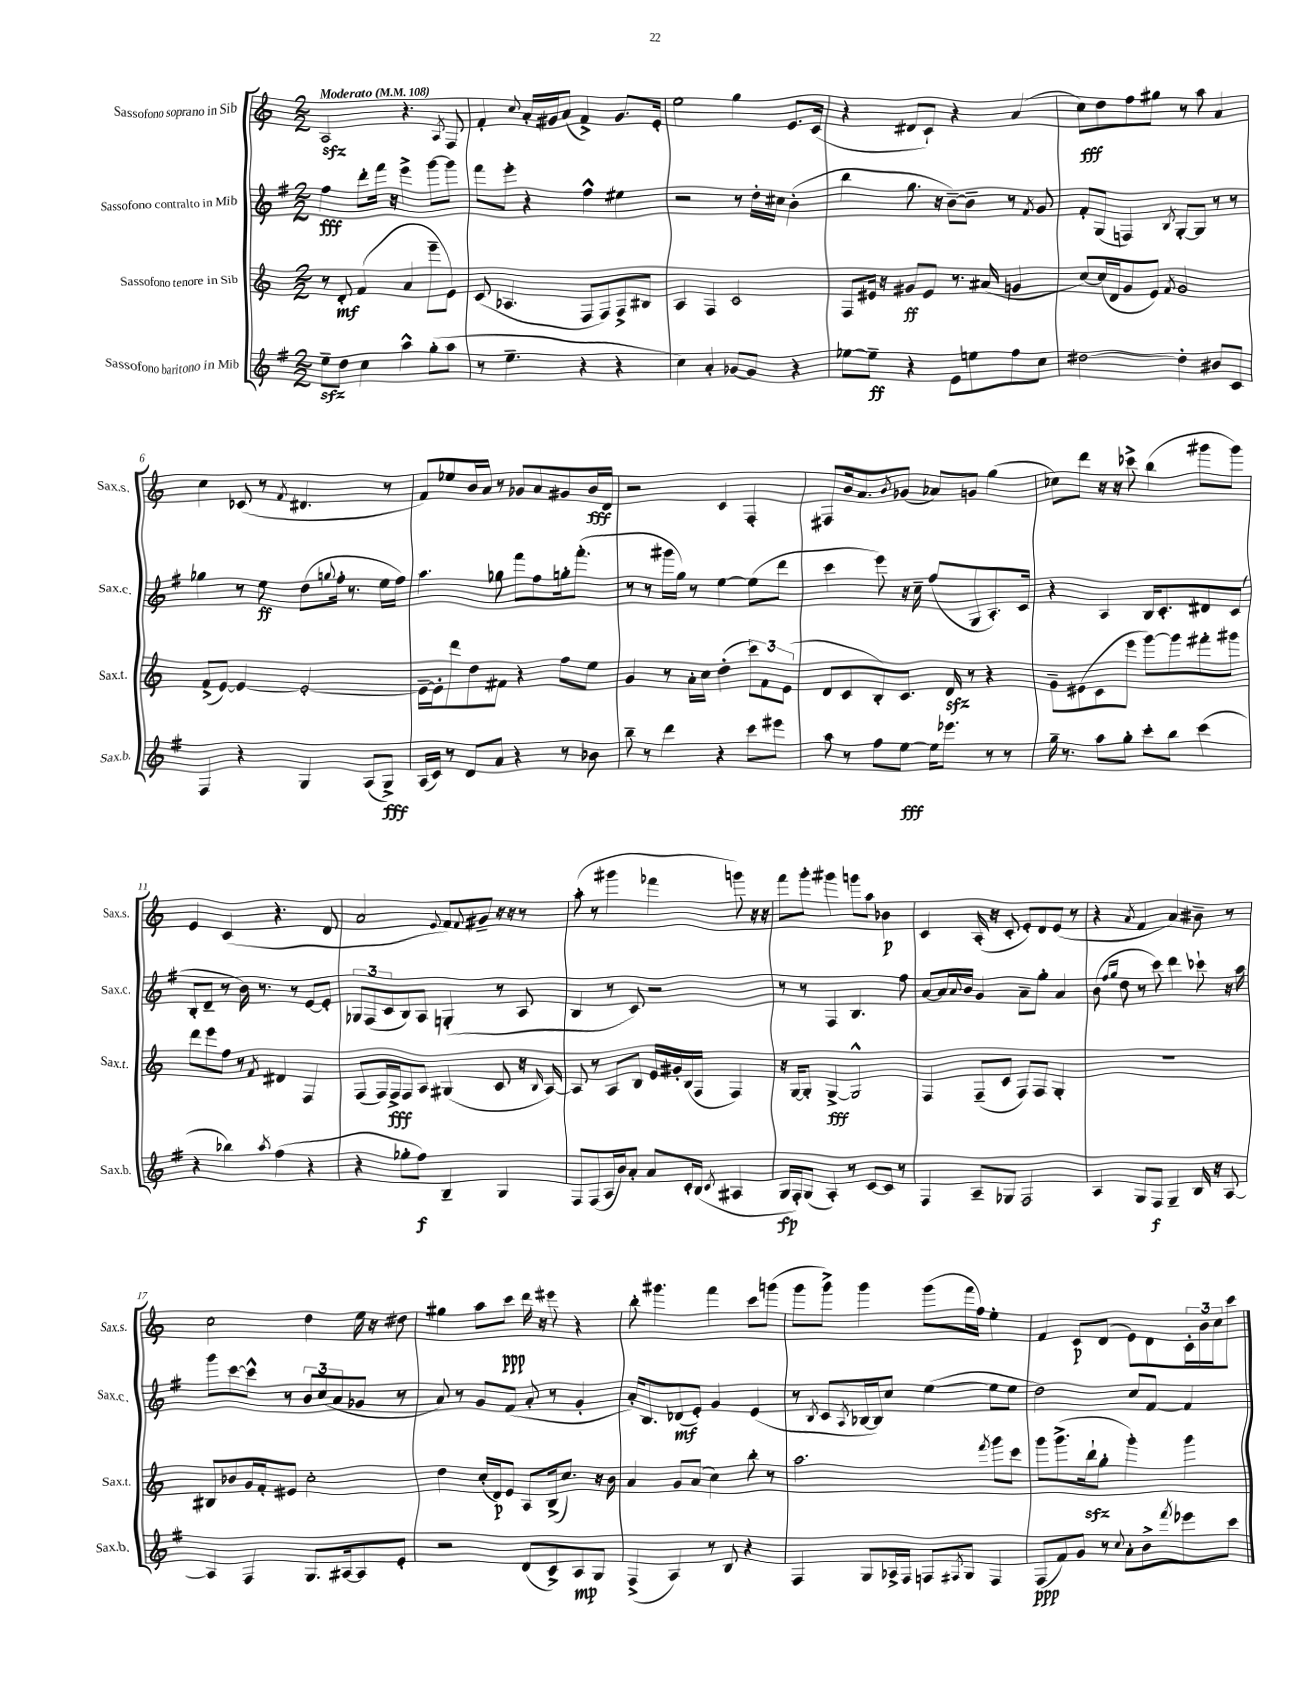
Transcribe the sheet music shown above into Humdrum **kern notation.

**kern	**kern	**kern	**kern
*staff4	*staff3	*staff2	*staff1
*clefG2	*clefG2	*clefG2	*clefG2
*k[f#]	*k[]	*k[f#]	*k[]
*M2/2	*M2/2	*M2/2	*M2/2
*MM108	*MM108	*MM108	*MM108
8ee~	8r	4ff#	2A
8dd	8d'	.	.
4cc	(4f	8ddd'	.
.	.	16fff#	.
.	.	16r	.
4aa^^	4a	4eee^	4.r
(8gg'	8eee~	[8ggg	.
.	.	.	8qA
8aa	8e)	8ggg]	8F
=	=	=	=
8r	(8c	8fff#	4f'
4.ee~	4.A-	8eee'	.
.	.	.	8qqcc
.	.	4r	16a'
.	.	.	16g#
.	.	.	(8a
4r	8F	4ff#^^	4f^)
.	8F)	.	.
4r	8F^	4ee#	8.g#
.	8B#	.	.
.	.	.	16e'
=	=	=	=
4cc)	4A	2r	2ee
4a'	4F	.	.
[8g-	2c	8r	4gg
8g-]	.	16dd'	.
.	.	16cc#	.
4r	.	(4b'	8.e
.	.	.	(16c
=	=	=	=
[8ee-	8F	4bb	4r
8ee-~]	16e#	.	.
.	16r	.	.
4r	8g#	8.gg	8d#
.	8e#	.	8c`)
.	.	16r	.
8e	8.r	[8b~)	4r
8ee	.	8b~]	.
.	(16a#	.	.
8ff#	4g	8r	(4a
.	.	8qf#	.
8cc	.	8g	.
=	=	=	=
[2dd#	[8cc)	8f#'	8cc)
.	(16cc]	(8G	8dd
.	16d	.	.
.	8g	4F)	8ff
.	8e)	.	8gg#
.	8qf	8qB	.
4dd#']	2g	[8G'	8r
.	.	8G]	8aa
8b#	.	8r	4a
8c	.	8r	.
=	=	=	=
4F#	(8f^	4gg-	4cc
.	[8e)	.	.
4r	4e_	8r	(8c-
.	.	8ee	8r
.	.	.	8qf
4G	2e'_	(8dd	4.d#
.	.	8qqgg	.
.	.	16ff#'	.
.	.	8.r	.
(8A	.	.	.
8G^)	.	16ee	8r
.	.	16ff#)	.
=	=	=	=
(16A	16e~_	4.aa	8f)
16c)	16e']	.	.
8r	8ddd	.	8ee-
8d	8dd	.	16b
.	.	.	16a
8a	8f#	8gg-	8r
4r	4r	8fff#	8g-
.	.	8ff#	8a
8r	8ff	16gg'	8g#
.	.	(8.fff#'	.
8b-	8ee	.	16b
.	.	.	16d
=	=	=	=
8bb~	4g	8r	2r
8r	.	8r	.
4ddd	8r	16ggg#	.
.	.	16gg)	.
.	16a'	8r	.
.	16cc	.	.
4r	(4dd'	[4ee	4c
8ccc	12ccc)	(8ee]	4F'
.	12f	.	.
8eee#	.	8ddd	.
.	(12e	.	.
=	=	=	=
8aa	8d	4ccc	8F#
8r	8c	.	16b
.	.	.	8.a
8ff#	8B')	8eee)	.
.	.	.	8qb
[8ee	8.c	16r	(8g-
.	.	16cc~	.
16ee]	.	(8ff#	8a-)
8.eee-	16d	.	.
.	8r	8G	8g
8r	4r	8.A')	(4gg
8r	.	.	.
.	.	16c	.
=	=	=	=
16gg~	8g~	4r	8cc-)
8.r	.	.	.
.	(8e#	.	8ddd
8aa	8c	4A	16r
.	.	.	16r
8gg'	8eee	.	8ccc-^
8ccc'	[8ggg)	16B	(4bb
.	.	8.c'	.
8bb	8ggg]	.	.
(4ccc	8fff#'	8d#	8ggg#
.	8ggg#	(8c	8ggg#)
=	=	=	=
4r	8ddd	8B'	4e
.	8eee	8d~	.
4bb-)	8ff	8r	(4c
.	8r	16b)	.
.	.	8.r	.
8qaa	8qf	.	.
(4ff#	4d#	.	4.r
.	.	8r	.
4r	4F	[8e	.
.	.	8e']	8d
=	=	=	=
4r	(8F	12G-	2a
.	.	(12F#	.
.	16F)	.	.
.	.	12c	.
.	16F^	.	.
8gg-'	8F	8B)	.
8ff#)	8A	8A	.
.	.	.	8qqe
4B~	(4G#	(4G'	8f)
.	.	.	8qqf
.	.	.	8g#~
4G	8c	8r	16r
.	.	.	16r
.	16r	8A	8r
.	16qqB	.	.
.	[16A)	.	.
=	=	=	=
8F#	8A]	4B	(8aa'
(8F#	8r	.	8r
16A	8A	8r	4ggg#
16b)	.	.	.
8a'	8B	8c)	.
8a	16e	2r	4fff-
.	16g#'	.	.
16c'	(16B	.	.
(16B	16F	.	.
8qc	.	.	.
4A#	4F)	.	8ggg)
.	.	.	16r
.	.	.	16r
=	=	=	=
16G	16r	8r	8fff
16F#')	[16G	.	.
(8G	8G']	8r	8ggg'
4A')	[4G^	4F#	4ggg#
8r	2G^^]	4.B	8ggg
[8c	.	.	8aa
8c]	.	.	4b-
8r	.	8ff#	.
=	=	=	=
4F#	4F	[8a	4c
.	.	16a]	.
.	.	8qqa	.
.	.	16b	.
8A~	(8F~	4g	(16A'
.	.	.	16r
8G-	8c	.	8c'
2F#	8F)	8a~	8e')
.	8F	8gg'	8d
.	4G'	4a	(8e
.	.	.	8r
=	=	=	=
4A	1r	(8b	4r
.	.	16qqff#	.
.	.	16qqgg	.
.	.	8dd	.
.	.	.	8qa
8G	.	8r	4f
8F#	.	8ccc)	.
4G~	.	4ddd	4a)
16B	.	8ccc-`	8b#~
16r	.	.	.
[8A	.	16r	8r
.	.	16aa	.
=	=	=	=
4A]	8B#	8ggg	2cc
.	8b-	[8ccc	.
4F#	16g	8ccc^^]	.
.	16f'	.	.
.	8e#	8r	.
8.G	2cc'	12b	4dd
.	.	(12cc	.
.	.	12a	.
[16A#	.	.	.
8A#]	.	8g-	16ee
.	.	.	16r
8e'	.	8r	8dd#
=	=	=	=
2r	4dd	8a)	4gg#
.	.	8r	.
.	(16cc'	8g	8aa
.	16d)	.	.
.	8e	(8f#	8ccc
(8d	8A	8a'	16ddd
.	.	.	16r
8c^)	(16B^	8r	8eee#
.	8.cc)	.	.
8A	.	4g'	4r
8G	16r	.	.
.	16b	.	.
=	=	=	=
(4F#^	4a	16a')	8bb'
.	.	8.B	.
.	.	.	4.ggg#
4A)	8g	(8d-	.
.	(8a	8e')	.
8r	4cc)	4g	4fff
8B	.	.	.
4r	8bb'	(4e	8ccc
.	8r	.	(8ggg
=	=	=	=
4F#	2.aa	8r	8ggg
.	.	8qB	.
.	.	8c	8ggg^)
.	.	8qA	.
8G	.	[16B-	4ggg
.	.	16B-])	.
16A-^	.	8cc	.
16F#	.	.	.
8F	.	([4ee	(8ggg
8qF#	.	.	.
8G	.	.	16fff
.	.	.	16ff)
.	8qfff	.	.
4F#	8ggg	8ee]	4ee'
.	8ccc	8ee	.
=	=	=	=
(8F#	8ggg	2dd)	4f
8f#)	(8.ggg^	.	.
8g	.	.	8c
.	16bb`	.	.
8r	8gg'	.	(8d
8qqcc	.	.	.
8a'	4ggg')	8cc	8e)
8b^	.	[8f#	8d
8qfff#	.	.	.
8eee-	4ggg	4f#]	24c'
.	.	.	24b
.	.	.	24cc
8ccc	.	.	8ccc
==	==	==	==
*-	*-	*-	*-
